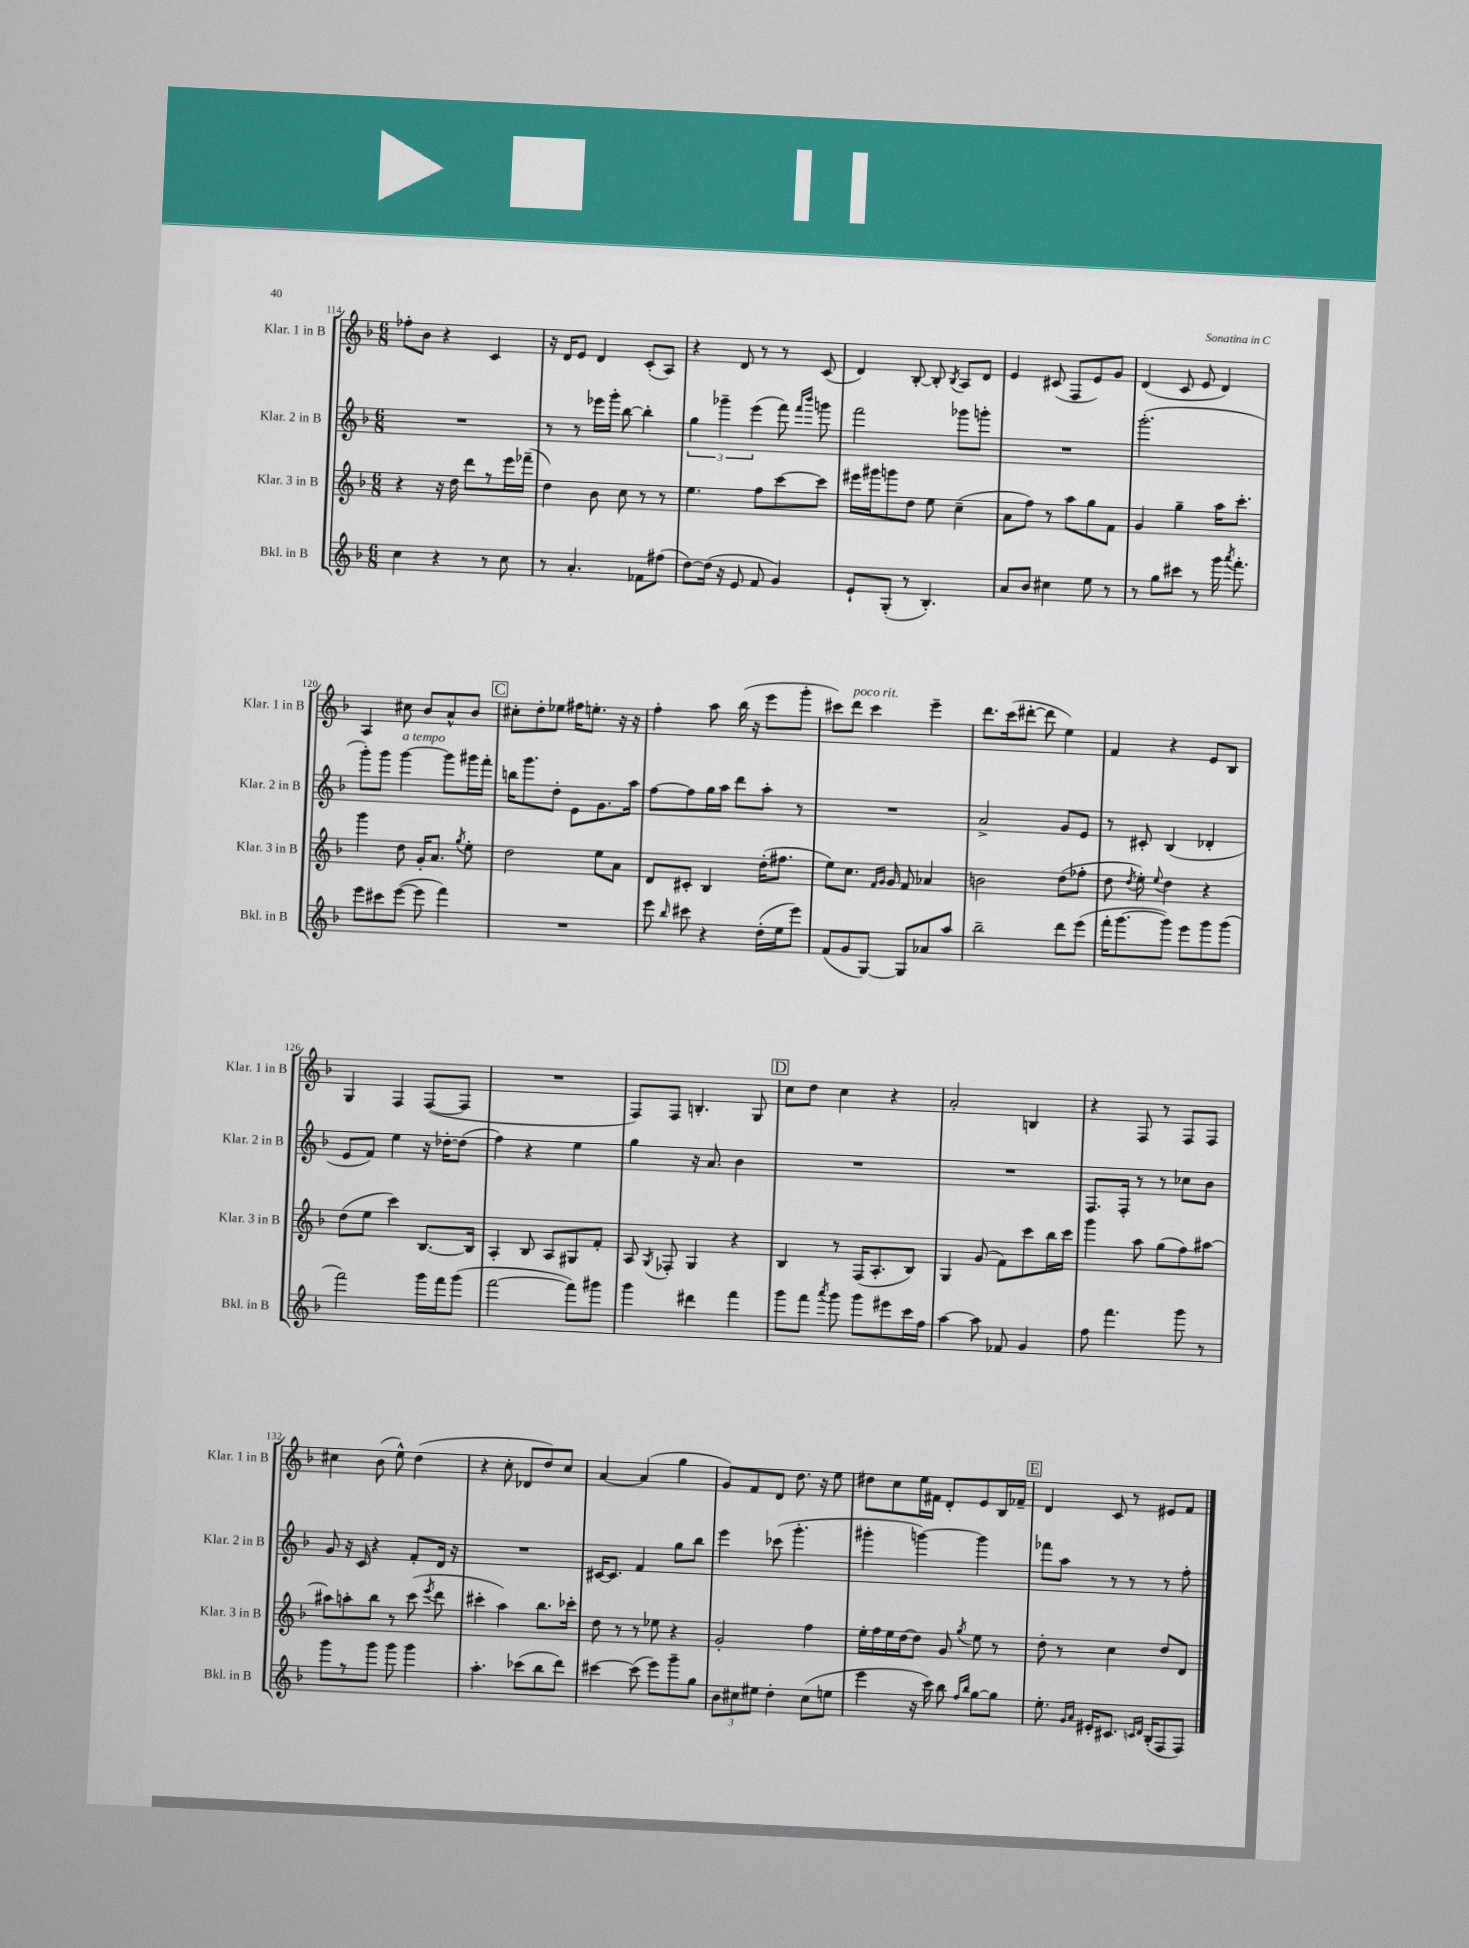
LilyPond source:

<<
\new StaffGroup <<
\new Staff = "s0" \with { instrumentName = "Klar. 1 in B" shortInstrumentName = "Klar. 1 in B" } {
    \clef treble \key f \major \numericTimeSignature \time 6/8
    \autoBeamOff fes''8[-. bes'8] r4 c'4 |
    r16 d'16[ e'8] d'4 c'8[-.( a8]) |
    r4 d'8 r8 r8 c'8( |
    d'4) bes8~-. bes8-. \acciaccatura { bes8 } a8[ d'8] |
    e'4 cis'8( f8[ e'8) g'8] |
    d'4( c'8 e'8 d'4) |
    a4 cis''8 bes'8[ a'8-^ bes'8] |
    \mark \markup { \box "C" } cis''8[-. d''8-. ees''8] fis''16[ e''8.]-. r16 r16 |
    f''4-. a''8 bes''16( r16 e'''8[ g'''8]-. |
    cis'''8[) d'''8]^\markup { \italic "poco rit." } cis'''4 e'''4-- |
    d'''8.[ c'''16( dis'''8]~-. dis'''8 e''4) |
    f'4 r4 e'8[ bes8] |
    g4 f4 f8[~( f8] |
    R2. |
    f8[) f8] b4.-. g8 |
    \mark \markup { \box "D" } c''8[ d''8] c''4 r4 |
    a'2-. b4 |
    r4 f8 r8 f8[ f8] |
    cis''4 bes'8( e''8-^) d''4( |
    r4 c''8-. des'8[ d''8) c''8] |
    a'4~ a'4( g''4 |
    g'8[) f'8 d'8] d''8. r16 e''8 |
    dis''8[ c''8 e''16 fis'16] d'8[-. e'8 bes16 fes'16]-- |
    \mark \markup { \box "E" } d'4 c'8 r8 eis'8[ f'8] \bar "|." |
}
\new Staff = "s1" \with { instrumentName = "Klar. 2 in B" shortInstrumentName = "Klar. 2 in B" } {
    \clef treble \key f \major \numericTimeSignature \time 6/8
    \autoBeamOff R2. |
    r8 r8 ees'''16[ g'''16]-. bes''8~ bes''4-. |
    \tuplet 3/2 { g''4 ges'''4-- e'''4( } f'''8) \grace { f'''16[ bes'''16] } g'''8 |
    f'''2 ges'''8[ g'''8]-. |
    R2. |
    g'''2.-.( |
    g'''8[-.) g'''8] g'''4~^\markup { \italic "a tempo" } g'''8[ gis'''16 f'''16]-. |
    \mark \markup { \box "C" } b''16[ g'''8. d''8]-. e'8[ g'8. a''16] |
    f''8[~ f''8 g''16 a''16] d'''8[ a''8]-. r8 |
    R2. |
    a'2-> g'8[ e'8] |
    r8 cis'8-. bes4( des'4-. |
    e'8[ f'8]) e''4 r16 des''16[~-. des''8]( |
    f''4) r4 e''4 |
    g''4 r16 a'8. bes'4 |
    \mark \markup { \box "D" } R2. |
    R2. |
    f8.[ f16]-. r8 r8 ces''8[ bes'8] |
    g'8 r16 c'16 r4 f'8[-. d'16] r16 |
    R2. |
    cis'16[~ cis'8.] f'4 g''8[ bes''8] |
    e'''4 ces'''8( g'''4.-. |
    gis'''4-. g'''4~) g'''4 |
    \mark \markup { \box "E" } fes'''8[ a''8] r8 r8 r8 f''8-. \bar "|." |
}
\new Staff = "s2" \with { instrumentName = "Klar. 3 in B" shortInstrumentName = "Klar. 3 in B" } {
    \clef treble \key f \major \numericTimeSignature \time 6/8
    \autoBeamOff r4 r16 d''16 d'''8[ r8 e'''16 fes'''16]--( |
    d''4) bes'8 c''8 r8 r8 |
    e''4. f''8[ c'''8~ c'''8] |
    eis'''16[ gis'''16 g'''8 d''8] e''8 c''4--( |
    a'8[ f''8]) r8 a''8[ g''8 f'8] |
    g'4 g''4-- a''16[ c'''8.]-. |
    g'''4 d''8 g'16[-. a'8.] \acciaccatura { g''8 } e''8-. |
    \mark \markup { \box "C" } d''2 e''8[ a'8] |
    d'8[ cis'8]-. bes4 d''16[-.( fis''8.] |
    e''8[) c''8.] \grace { f'16[ g'16] } g'16 f'8 aes'4 |
    b'2 d''8[( fes''8]-. |
    d''8 \acciaccatura { d''8 } e''8-.) \appoggiatura { e''8 } d''4 r4 |
    d''8[( e''8] c'''4) bes8.[~ bes16] |
    a4-. bes8 a8[ gis8 f'8]-. |
    a8 \acciaccatura { g8 } fes8-. g4 r4 |
    \mark \markup { \box "D" } bes4 r8 f16[( a8.-. bes8]) |
    g4 g'8( f'8[) c'''8 bes''16 c'''16] |
    g'''4 a''8 g''8[( f''8) ais''8]~ |
    ais''8[ a''8-. bes''8] r8 c'''8( \acciaccatura { e'''8 } d'''8 |
    cis'''4-. a''4) bes''8.[ ces'''16]-. |
    d''8 r8 r8 ees''8 r4 |
    g'2-. f''4 |
    e''16[-. f''16 e''16 d''16~ d''8] g'8 \acciaccatura { g''8 } e''8 r8 |
    \mark \markup { \box "E" } d''8-. r8 c''4 d''8[ d'8] \bar "|." |
}
\new Staff = "s3" \with { instrumentName = "Bkl. in B" shortInstrumentName = "Bkl. in B" } {
    \clef treble \key f \major \numericTimeSignature \time 6/8
    \autoBeamOff c''4 r4 r8 c''8 |
    r8 a'4.-. fes'8[ fis''8]( |
    d''8[~) d''16]( r16 e'8 f'8 g'4) |
    e'8[-! g8]-.( r8 bes4.-.) |
    a'8[ bes'8] cis''4 e''8 r8 |
    r8 g''8[ cis'''8] r8 g'''16 \acciaccatura { a'''8 } f'''8.-. |
    e'''8[ cis'''8 e'''8]~( e'''8 f'''4) |
    \mark \markup { \box "C" } R2. |
    e'''8 \grace { bes''16 } cis'''8 r4 d''16[-.( e''16 e'''8]) |
    f'8[( g'8 g8]~) g8[ aes'8 a''8] |
    bes''2-- d'''8[ e'''8]( |
    f'''16[-. g'''8.~ g'''8]) e'''8[ g'''8 g'''8]( |
    f'''2) g'''16[ f'''16 g'''8]( |
    f'''2~ f'''8[) gis'''8] |
    g'''4 dis'''4 f'''4 |
    \mark \markup { \box "D" } g'''8[ f'''8] \acciaccatura { a'''8 } g'''8 g'''8[ eis'''8 c'''16 f''16] |
    a''4~ a''8 fes'8 g'4 |
    f''8 f'''4. g'''8 r8 |
    g'''8[ r8 g'''8] g'''8 g'''4 |
    a''4.-. ces'''8[( bes''8 d'''8]) |
    cis'''4~ cis'''8( e'''8[) g'''8-- g''8] |
    \tuplet 3/2 { bes'8[ cis''8 eis''8] } d''4-. cis''8[( e''8] |
    e'''4 r16 c'''16) bes''8 \grace { f''16[ bes''16] } g''8[~ g''8] |
    \mark \markup { \box "E" } e''8.-. \grace { g'16[ a'16] } eis'16[-. cis'8.] \grace { c'16[ d'16] } bes16[-.( f8 f8]) \bar "|." |
}
>>
>>
\layout { \context { \Score currentBarNumber = #114 } }
